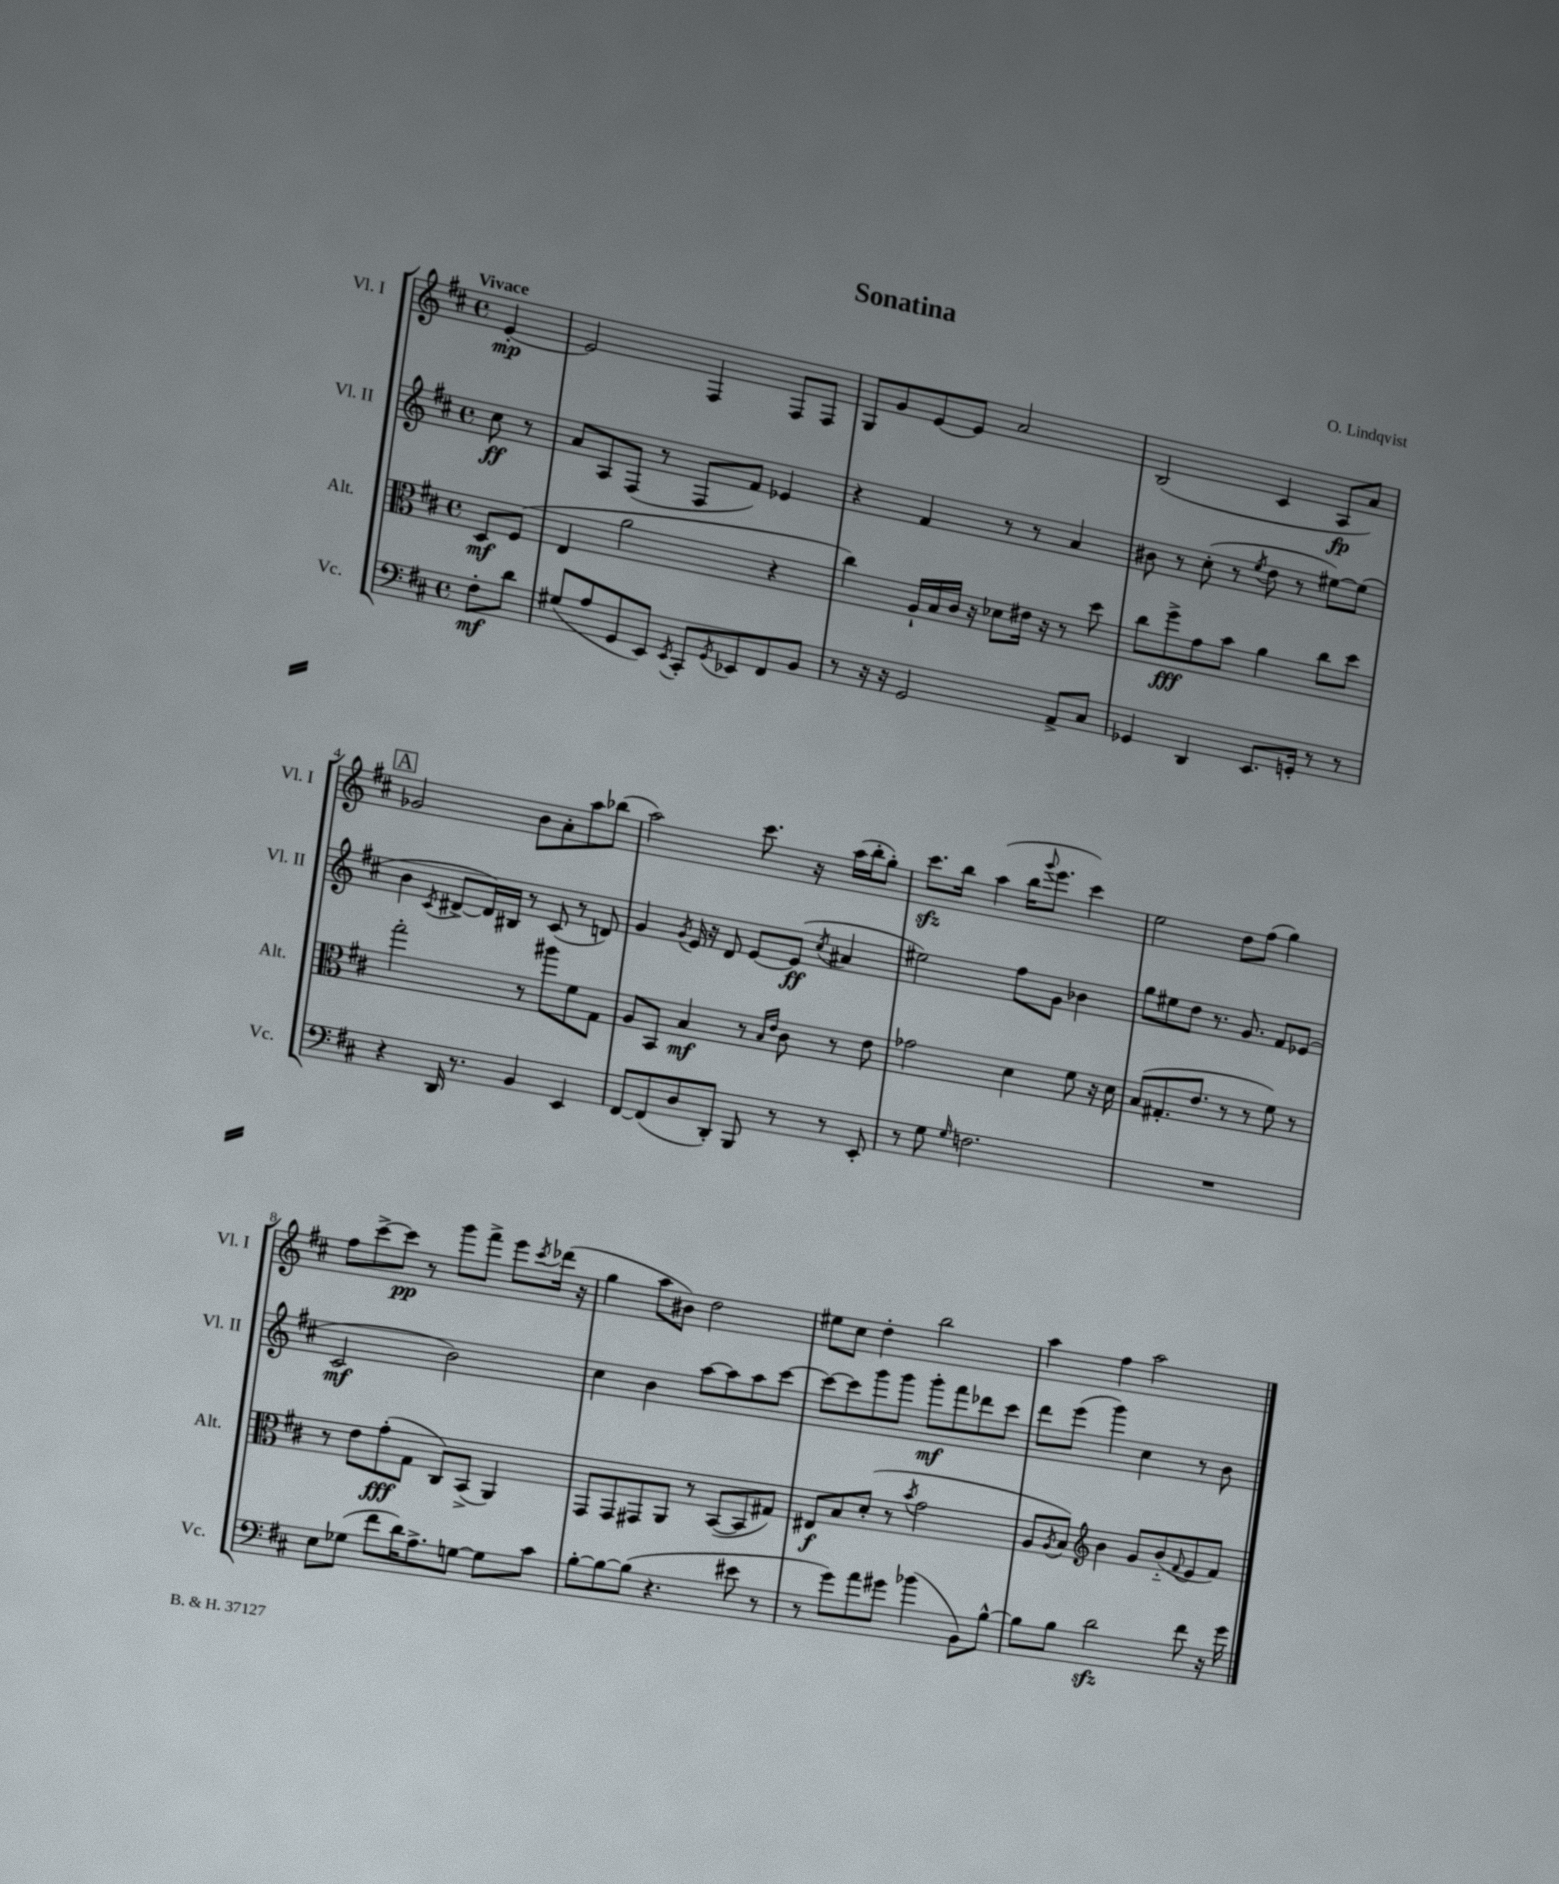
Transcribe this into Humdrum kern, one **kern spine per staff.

**kern	**kern	**kern	**kern
*staff4	*staff3	*staff2	*staff1
*clefF4	*clefC3	*clefG2	*clefG2
*k[f#c#]	*k[f#c#]	*k[f#c#]	*k[f#c#]
*M4/4	*M4/4	*M4/4	*M4/4
*met(c)	*met(c)	*met(c)	*met(c)
8F#'	8D	8cc#	[4e'
8d	(8F#	8r	.
=	=	=	=
(8G#	4E	8a	2e]
8A	.	8A	.
8GG	2a	(8F#	.
8EE)	.	8r	.
8qEE	.	.	.
8CC#'	.	8F#	4F#
8qGG	.	.	.
8EE-	.	8f#)	.
8FF#	4r	4e-	8F#
8BB	.	.	8F#
=	=	=	=
8r	4cc#)	4r	8G
16r	.	.	8g
16r	.	.	.
2GG	16A`	4f#	[8e
.	16B	.	.
.	16c#	.	8e]
.	16r	.	.
.	8d-	8r	2a
.	16e#	8r	.
.	16r	.	.
8AA^	8r	4a	.
8C#	8dd	.	.
=	=	=	=
4GG-	8cc#	8b#	(2B
.	8ff#^	8r	.
4DD	8g	(8cc#'	.
.	8b	8r	.
.	.	8qee	.
8.EE	4a	8dd	4c#
.	.	8r	.
16GG'	.	.	.
8r	8cc#	[8ee#)	8A
8r	8dd	(8ee#]	8a)
=	=	=	=
4r	2gg'	4b	2g-
.	.	8qc#	.
16DD	.	[8d#^	.
8.r	.	.	.
.	.	16d#])	.
.	.	16B#	.
4BB	8r	8r	8b
.	8aa#	(8c#	8a'
4EE	8f#	8r	8aa
.	8G	8d)	(8bb-
=	=	=	=
[8FF#	8A	4g	2aa)
(8FF#]	8BB	.	.
.	.	8qg	.
8D	4B	16e	.
.	.	16r	.
8DD')	.	8d	.
8BBB	8r	[8e	8.ccc#
.	16qqB	.	.
.	16qqe	.	.
8r	8c#	(8e]	.
.	.	.	16r
.	.	8qcc#	.
8r	8r	4a#	(16aa
.	.	.	16bb'
8EE'	8e	.	8gg')
=	=	=	=
8r	2g-	2ee#)	8.ccc#
8G	.	.	.
.	.	.	16bb
16qqG	.	.	.
2.F	.	.	(4aa
.	4d	8ff#	16bb
.	.	.	8qqggg
.	.	.	8.eee
.	.	8g	.
.	8f#	4b-	4ccc#)
.	16r	.	.
.	16d	.	.
=	=	=	=
1r	(8B	8gg	2ee
.	8.G#'	8ee#	.
.	.	8dd	.
.	8.e	.	.
.	.	8.r	.
.	8r	.	8dd
.	.	8.g	.
.	8r	.	(8ff#
.	8f#)	8f#	4gg)
.	8r	(8e-	.
=	=	=	=
8E	8r	2c#	8ff#
(8G-	8e	.	[8ccc#^
8f#	(8g'	.	8ccc#]
16d)	8G	.	8r
8.A^	.	.	.
.	8C#)	2b)	8ggg
[8G	(8BB^	.	8fff#^
8G]	4AA)	.	8eee
.	.	.	8qccc#
8c#	.	.	(16ddd-
.	.	.	16r
=	=	=	=
[8B'	8GG	4cc#	4gg
8B_	8GG	.	.
(8B]	8GG#	4b	8aa
4.r	8AA	.	8b#)
.	8r	[8aa	2dd
.	([8BB	8aa]	.
8e#	8BB]	8aa	.
8r	8G#)	[8ccc#	.
=	=	=	=
8r	8E#	8ccc#_	8ee#
8g)	8B	8ccc#]	8cc#
8a	(8d'	8ggg	4dd'
8g#	8r	8ggg	.
.	8qb	.	.
(4b-	2g	8ggg'	2bb
.	.	8fff#	.
8BB)	.	8ddd-	.
[8B^^	.	8ccc#	.
=	=	=	=
8B]	8A	8ddd	4aa
.	8qA	.	.
8B	8B)	(8eee	.
*	*clefG2	*	*
2d	4b	4ggg)	4ff#
.	8g	4cc#	2aa
.	(8b'~	.	.
.	8qqf#	.	.
8f#	8e	8r	.
16r	8f#)	8b	.
16g	.	.	.
==	==	==	==
*-	*-	*-	*-
